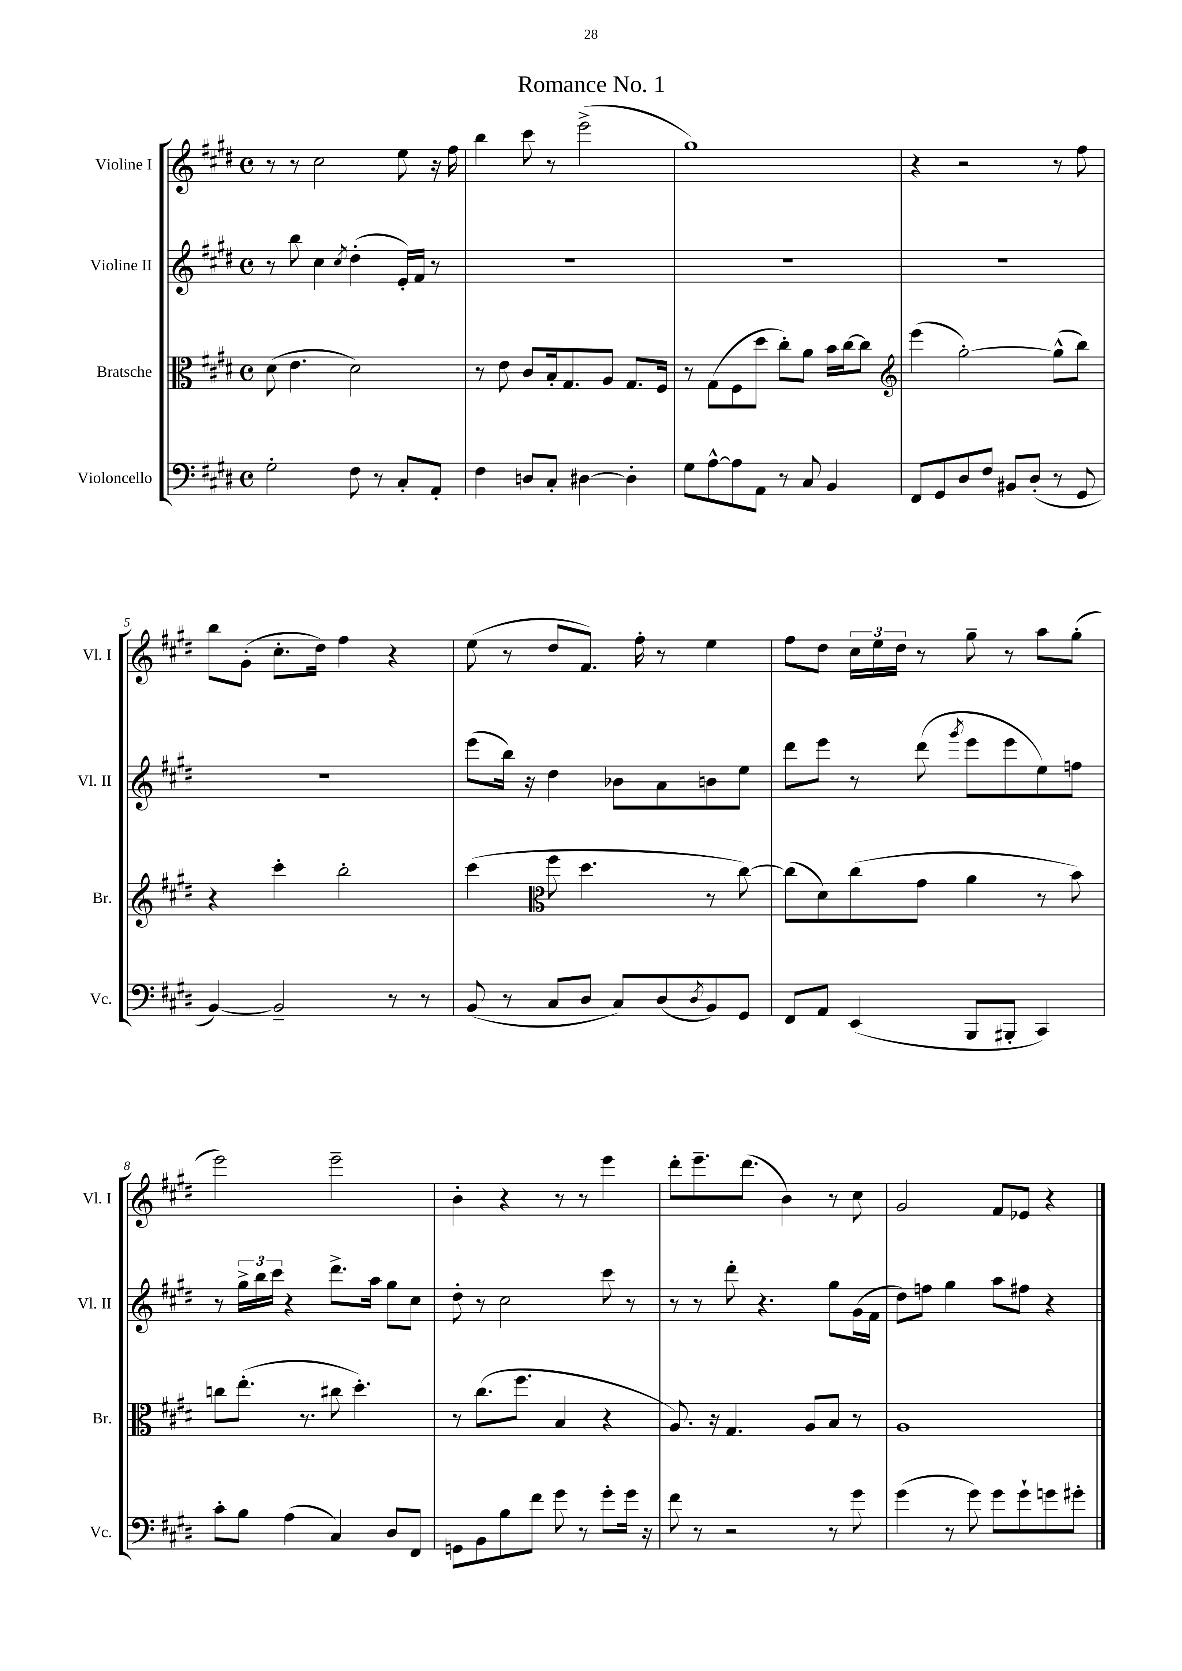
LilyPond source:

\header { title = "Romance No. 1" }
<<
\new StaffGroup <<
\new Staff = "s0" \with { instrumentName = "Violine I" shortInstrumentName = "Vl. I" } {
    \clef treble \key e \major \defaultTimeSignature \time 4/4
    r8 r8 cis''2 e''8 r16 fis''16 |
    b''4 cis'''8 r8 e'''2->( |
    gis''1) |
    r4 r2 r8 fis''8 |
    b''8 gis'8-.( cis''8.-. dis''16) fis''4 r4 |
    e''8( r8 dis''8 fis'8.) fis''16-. r8 e''4 |
    fis''8 dis''8 \tuplet 3/2 { cis''16 e''16 dis''16 } r8 gis''8-- r8 a''8 gis''8-.( |
    e'''2) e'''2-- |
    b'4-. r4 r8 r8 e'''4 |
    dis'''8-. e'''8.-- dis'''8.( b'4) r8 cis''8 |
    gis'2 fis'8 ees'8 r4 \bar "|." |
}
\new Staff = "s1" \with { instrumentName = "Violine II" shortInstrumentName = "Vl. II" } {
    \clef treble \key e \major \defaultTimeSignature \time 4/4
    r8 b''8 cis''4 \acciaccatura { cis''8 } dis''4-.( e'16-.) fis'16 r8 |
    R1 |
    R1 |
    R1 |
    R1 |
    e'''8( b''16) r16 dis''4 bes'8 a'8 b'8 e''8 |
    dis'''8 e'''8 r8 dis'''8( \acciaccatura { gis'''8 } e'''8 e'''8 e''8) f''8 |
    r8 \tuplet 3/2 { gis''16-> b''16 cis'''16 } r4 dis'''8.-> a''16 gis''8 cis''8 |
    dis''8-. r8 cis''2 cis'''8 r8 |
    r8 r8 dis'''8-. r4. gis''8 gis'16( fis'16 |
    dis''8) f''8 gis''4 a''8 fis''8 r4 \bar "|." |
}
\new Staff = "s2" \with { instrumentName = "Bratsche" shortInstrumentName = "Br." } {
    \clef alto \key e \major \defaultTimeSignature \time 4/4
    dis'8( e'4. dis'2) |
    r8 e'8 cis'8 b16-. gis8. a8 gis8. fis16 |
    r8 gis8( fis8 dis''8 cis''8-.) a'8 b'16 cis''16~ cis''8 |
    \clef treble e'''4( gis''2~-.) gis''8-^( b''8) |
    r4 cis'''4-. b''2-. |
    cis'''4( \clef alto fis''8 dis''4. r8 cis''8~) |
    cis''8( dis'8) cis''8( gis'8 a'4 r8 b'8) |
    c''8 e''8.-.( r8. cis''8 dis''4.-.) |
    r8 cis''8.( fis''8. b4 r4 |
    a8.) r16 gis4. a8 b8 r8 |
    a1 \bar "|." |
}
\new Staff = "s3" \with { instrumentName = "Violoncello" shortInstrumentName = "Vc." } {
    \clef bass \key e \major \defaultTimeSignature \time 4/4
    gis2-. fis8 r8 cis8-. a,8-. |
    fis4 d8 cis8-. dis4~ dis4-. |
    gis8 a8~-^ a8 a,8 r8 cis8 b,4 |
    fis,8 gis,8 dis8 fis8 bis,8 dis8-.( r8 gis,8 |
    b,4~) b,2-- r8 r8 |
    b,8( r8 cis8 dis8 cis8) dis8( \acciaccatura { dis8 } b,8) gis,8 |
    fis,8 a,8 e,4( b,,8 bis,,8-. cis,4) |
    cis'8-. b8 a4( cis4) dis8 fis,8 |
    g,8 b,8 b8 fis'8 gis'8 r8 gis'8-. gis'16 r16 |
    fis'8 r8 r2 r8 gis'8 |
    gis'4( r8 gis'8) gis'8 gis'8-! g'8 gis'8-. \bar "|." |
}
>>
>>
